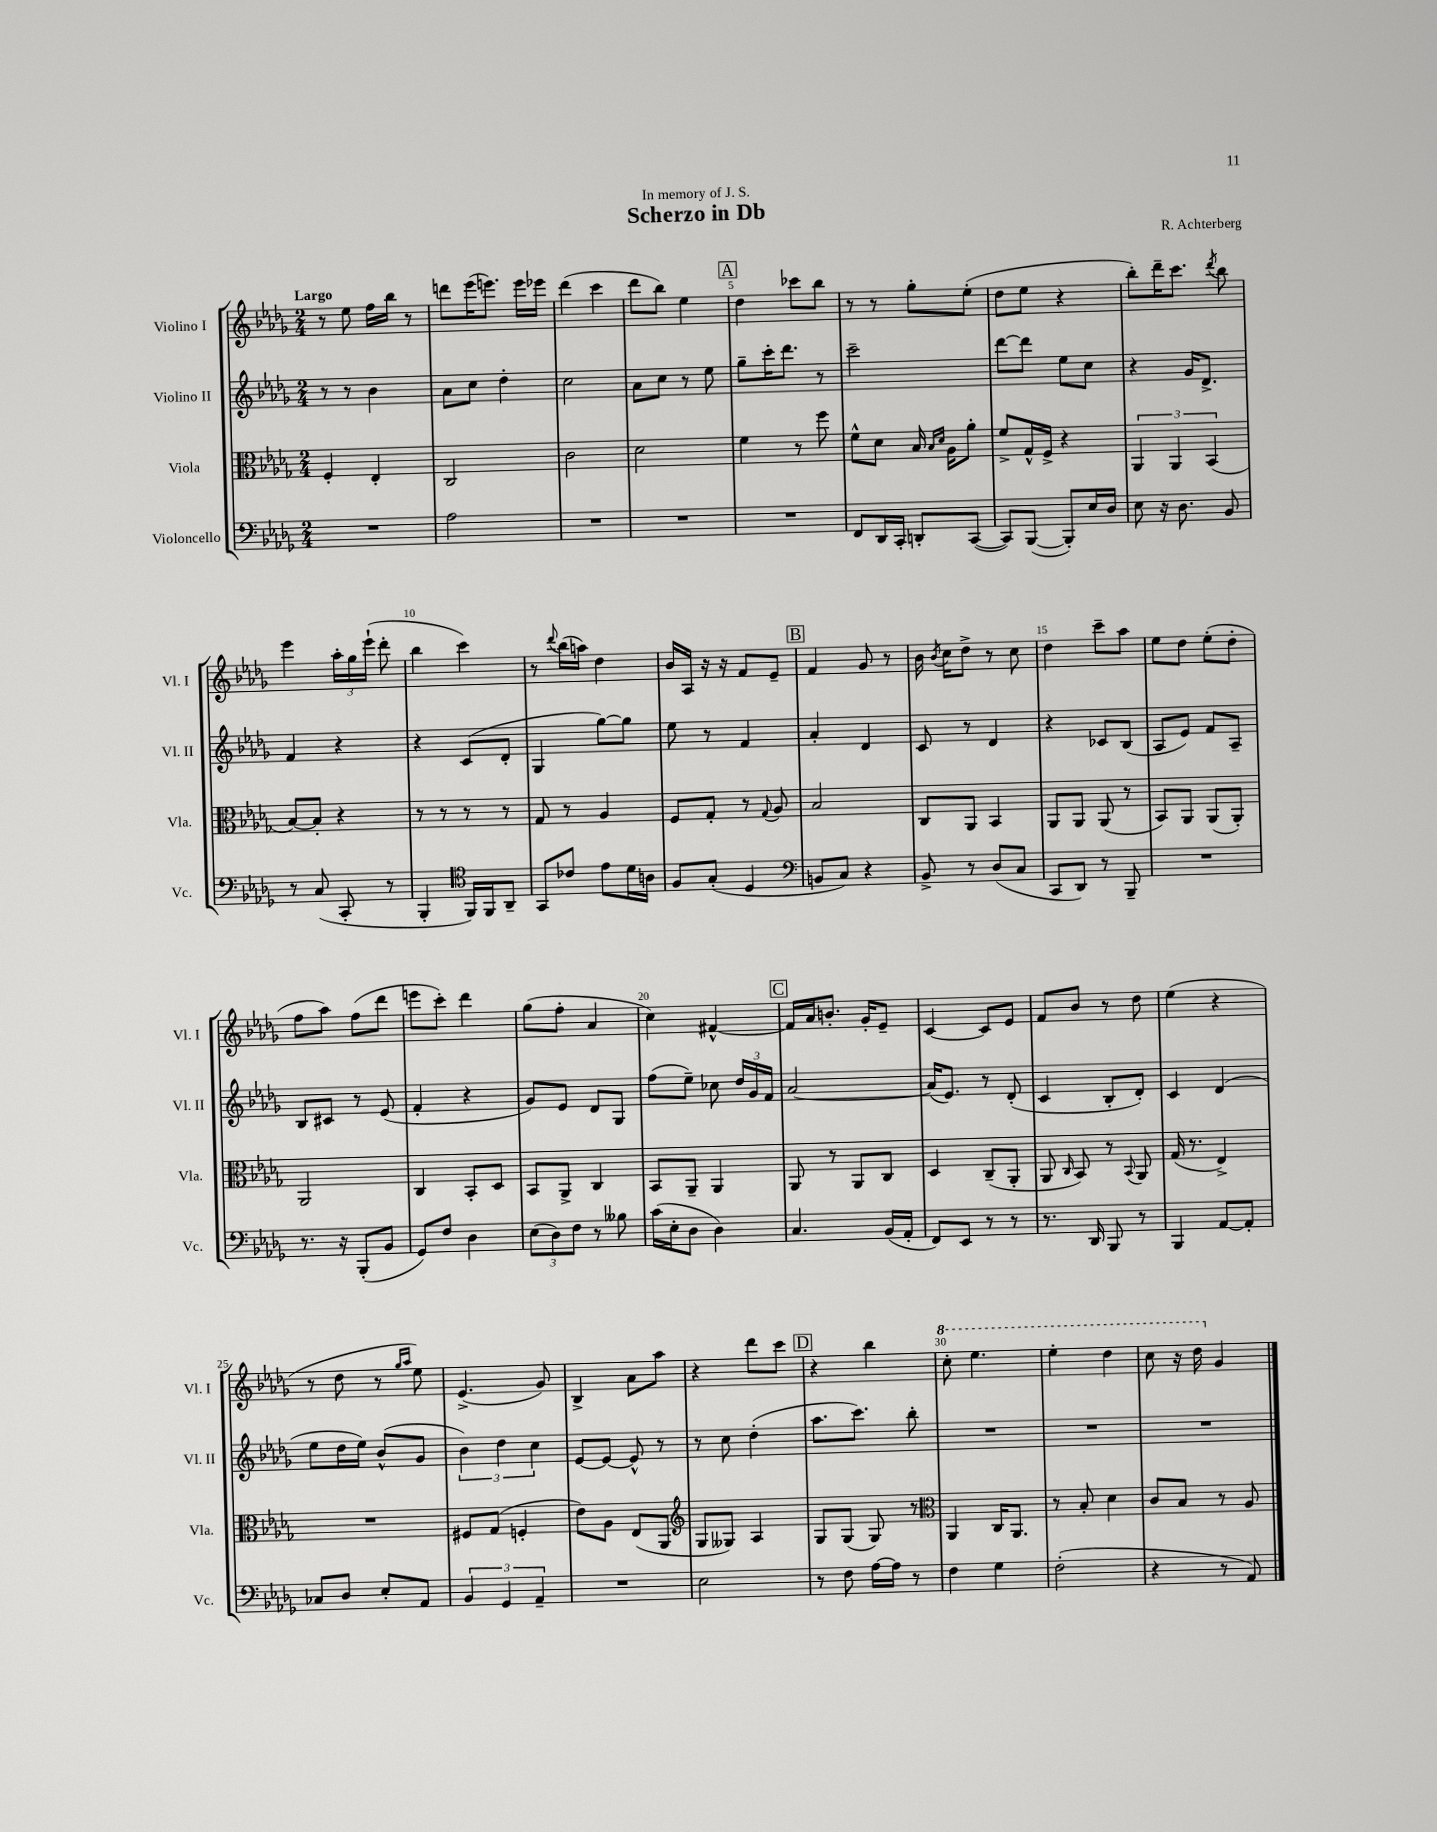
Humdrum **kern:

**kern	**kern	**kern	**kern
*staff4	*staff3	*staff2	*staff1
*clefF4	*clefC3	*clefG2	*clefG2
*k[b-e-a-d-g-]	*k[b-e-a-d-g-]	*k[b-e-a-d-g-]	*k[b-e-a-d-g-]
*M2/4	*M2/4	*M2/4	*M2/4
2r	4F'/	8r	8r
.	.	8r	8ee-\
.	4E-'/	4b-\	16ff\LL
.	.	.	16bb-\JJ
.	.	.	8r
=	=	=	=
2A-\	2C/	8a-\L	8ddd\L
.	.	8cc\J	(16eee-\K
.	.	.	8.eee\J)
.	.	4dd-'\	.
.	.	.	16eee\LL
.	.	.	16eee-\JJ
=	=	=	=
2r	2c\	2cc\	(4ddd-\
.	.	.	4ccc\
=	=	=	=
2r	2d-\	8a-\L	8ddd-\L
.	.	8cc\J	8bb-\J)
.	.	8r	4ee-\
.	.	8ee-\	.
=	=	=	=
2r	4f\	8gg-~\L	4dd-\
.	.	16ccc'\K	.
.	.	8.ddd-\J	.
.	8r	.	8ccc-\L
.	8ff\	8r	8bb-\J
=	=	=	=
8FF/L	8f^^\L	2ccc~\	8r
16DD-/L	8d-\J	.	8r
16CC'/JJ	.	.	.
8DD'/L	16B-/	.	8gg-'\L
.	16qqB-/LL	.	.
.	16qqd-/JJ	.	.
.	16A-\LK	.	.
([8CC/J	8a-'\J	.	(8ee-'\J
=	=	=	=
8CC/]L)	8f^/L	[8ddd-\L	8dd-\L
([8BBB-/J	16G-^^/L	8ddd-\]J	8ee-\J
.	16F^/JJ	.	.
8BBB-'/]L)	4r	8ee-\L	4r
16E-/L	.	8cc\J	.
16D-/JJ	.	.	.
=	=	=	=
8E-\	6AA-/	4r	8bb-'\L)
16r	.	.	16ddd-~\K
.	6AA-/	.	.
8.D-\	.	.	8.ccc\J
.	.	16g-/LK	.
.	.	8.d-^/J	.
.	(6BB-/	.	.
.	.	.	8qddd-/
8BB-/	.	.	8bb-\
=	=	=	=
8r	[8B-/L)	4f/	4eee-\
(8C/	8B-'/]J	.	.
8CC'/	4r	4r	24aa-'\LL
.	.	.	24gg-\
.	.	.	(24eee-`\JJ
8r	.	.	8ddd-'\
=	=	=	=
4BBB-'/	8r	4r	4bb-\
.	8r	.	.
*clefC4	*	*	*
16FF/LL)	8r	(8c/L	4ccc\)
16FF/J	.	.	.
8AA-~/J	8r	8d-'/J	.
=	=	=	=
8GG-/L	8G-/	4G-/	8r
.	.	.	8qqddd-/
8c-/J	8r	.	(16bb-\LL
.	.	.	16aa\JJ)
8e-\L	4A-/	[8gg-\L)	4dd-\
16d-\L	.	8gg-\]J	.
16A\JJ	.	.	.
=	=	=	=
8F/L	8F/L	8ee-\	16b-/LL
.	.	.	16A-/JJ
(8G-'/J	8G-'/J	8r	16r
.	.	.	16r
4D-/	8r	4f/	8f/L
.	8qqG-/	.	.
.	8A-/	.	8e-~/J
=	=	=	=
*clefF4	*	*	*
8BB/L	2B-/	4a-'/	4f/
8C/J)	.	.	.
4r	.	4d-/	8g-/
.	.	.	8r
=	=	=	=
8BB-^/	8C/L	8c/	16b-\
.	.	.	8qb-/
.	.	.	16cc\LK
8r	8AA-/J	8r	8dd-^\J
(8D-/L	4BB-/	4d-/	8r
8C/J	.	.	8cc\
=	=	=	=
8CC/L	8AA-/L	4r	4dd-\
8DD-/J)	8AA-/J	.	.
8r	(8AA-/	8c-/L	8ccc~\L
8BBB-~/	8r	(8B-/J	8aa-\J
=	=	=	=
2r	8BB-/L)	8A-/L	8ee-\L
.	8AA-/J	8e-/J)	8dd-\J
.	(8AA-/L	8f/L	(8ee-'\L
.	8AA-'/J)	8A-~/J	8dd-'\J
=	=	=	=
8.r	2AA-/	8B-/L	8ff\L
.	.	8c#/J	8aa-\J)
16r	.	.	.
(8BBB-'/L	.	8r	(8ff\L
8BB-/J	.	(8e-/	8ddd-\J
=	=	=	=
8GG-/L)	4C/	4f'/	8eee\L
8F/J	.	.	8ccc'\J)
4D-\	8BB-'/L	4r	4ddd-\
.	8D-/J	.	.
=	=	=	=
(12E-\L	8BB-/L	8g-/L)	(8gg-\L
12D-\)	.	.	.
.	8AA-^/J	8e-/J	8ff'\J
12F\J	.	.	.
8r	4C/	8d-/L	4a-/
8B--\	.	8G-/J	.
=	=	=	=
(16c\LL	8BB-/L	(8ff\L	4cc\)
16E-'\J	.	.	.
8D-\J	8AA-~/J	8ee-~\J)	.
4D-\)	4AA-/	8cc-\	[4f#^^/
.	.	24dd-/LL	.
.	.	24g-/	.
.	.	24f/JJ	.
=	=	=	=
4.C/	8AA-/	[2a-/	16f#/]LL
.	.	.	16a-/J
.	8r	.	8.b'/J
.	8AA-/L	.	.
.	.	.	16g-'/LK
(16BB-/LL	8C/J	.	8e-~/J
16AA-'/JJ	.	.	.
=	=	=	=
8FF/L)	4D-/	(16a-/]LK	[4c/
.	.	8.e-/J)	.
8EE-/J	.	.	.
8r	(8C~/L	8r	8c/]L
8r	8AA-'/J	(8d-'/	8e-/J
=	=	=	=
8.r	8AA-/	4c/	8f/L
.	16qqC/	.	.
.	8BB-/)	.	8b-/J
16DD-/	.	.	.
8BBB-/	8r	8B-'/L	8r
.	8qqBB-/	.	.
8r	8AA-/	8d-'/J)	8dd-\
=	=	=	=
4BBB-/	(16G-/	4c/	(4ee-\
.	8.r	.	.
[8AA-/L	4E-^/)	(4d-/	4r
8AA-'/]J	.	.	.
=	=	=	=
8C-/L	2r	8ee-\L	8r
8D-/J	.	16dd-\L	8dd-\
.	.	16ee-\JJ)	.
8E-'/L	.	(8b-^^/L	8r
.	.	.	16qqgg-/LL
.	.	.	16qqaa-/JJ
8AA-/J	.	8g-/J	8ee-\)
=	=	=	=
6BB-/	8F#/L	6b-\)	(4.e-^/
.	(8G-/J	.	.
6GG-/	.	6dd-\	.
.	4F'/	.	.
6AA-~/	.	6cc\	.
.	.	.	8g-/)
=	=	=	=
2r	8e-\L)	[8e-/L	4B-^/
.	8A-\J	8e-/_J	.
.	(8E-/L	8e-^^/]	8a-\L
.	8AA-/J	8r	8aa-\J
=	=	=	=
*	*clefG2	*	*
2E-\	8G-/L	8r	4r
.	8G--/J)	8cc\	.
.	4A-/	(4dd-'\	8ddd-\L
.	.	.	8ccc\J
=	=	=	=
8r	8G-/L	8.aa-\L	4r
8F\	(8G-/J	.	.
.	.	8.ccc\J)	.
[16A-\LL	8G-/)	.	4bb-\
16A-\]JJ	.	.	.
8r	8r	8bb-'\	.
=	=	=	=
*	*clefC3	*	*
4F\	4AA-/	2r	8ccc'\
.	.	.	4.eee-\
4G-\	16C/LK	.	.
.	8.AA-/J	.	.
=	=	=	=
(2F'\	8r	2r	4eee-'\
.	8B-'/	.	.
.	4d-\	.	4ddd-\
=	=	=	=
4r	8c/L	2r	8ccc\
.	8B-/J	.	16r
.	.	.	16ddd-\
8r	8r	.	4g-/
8AA-/)	8A-/	.	.
==	==	==	==
*-	*-	*-	*-
